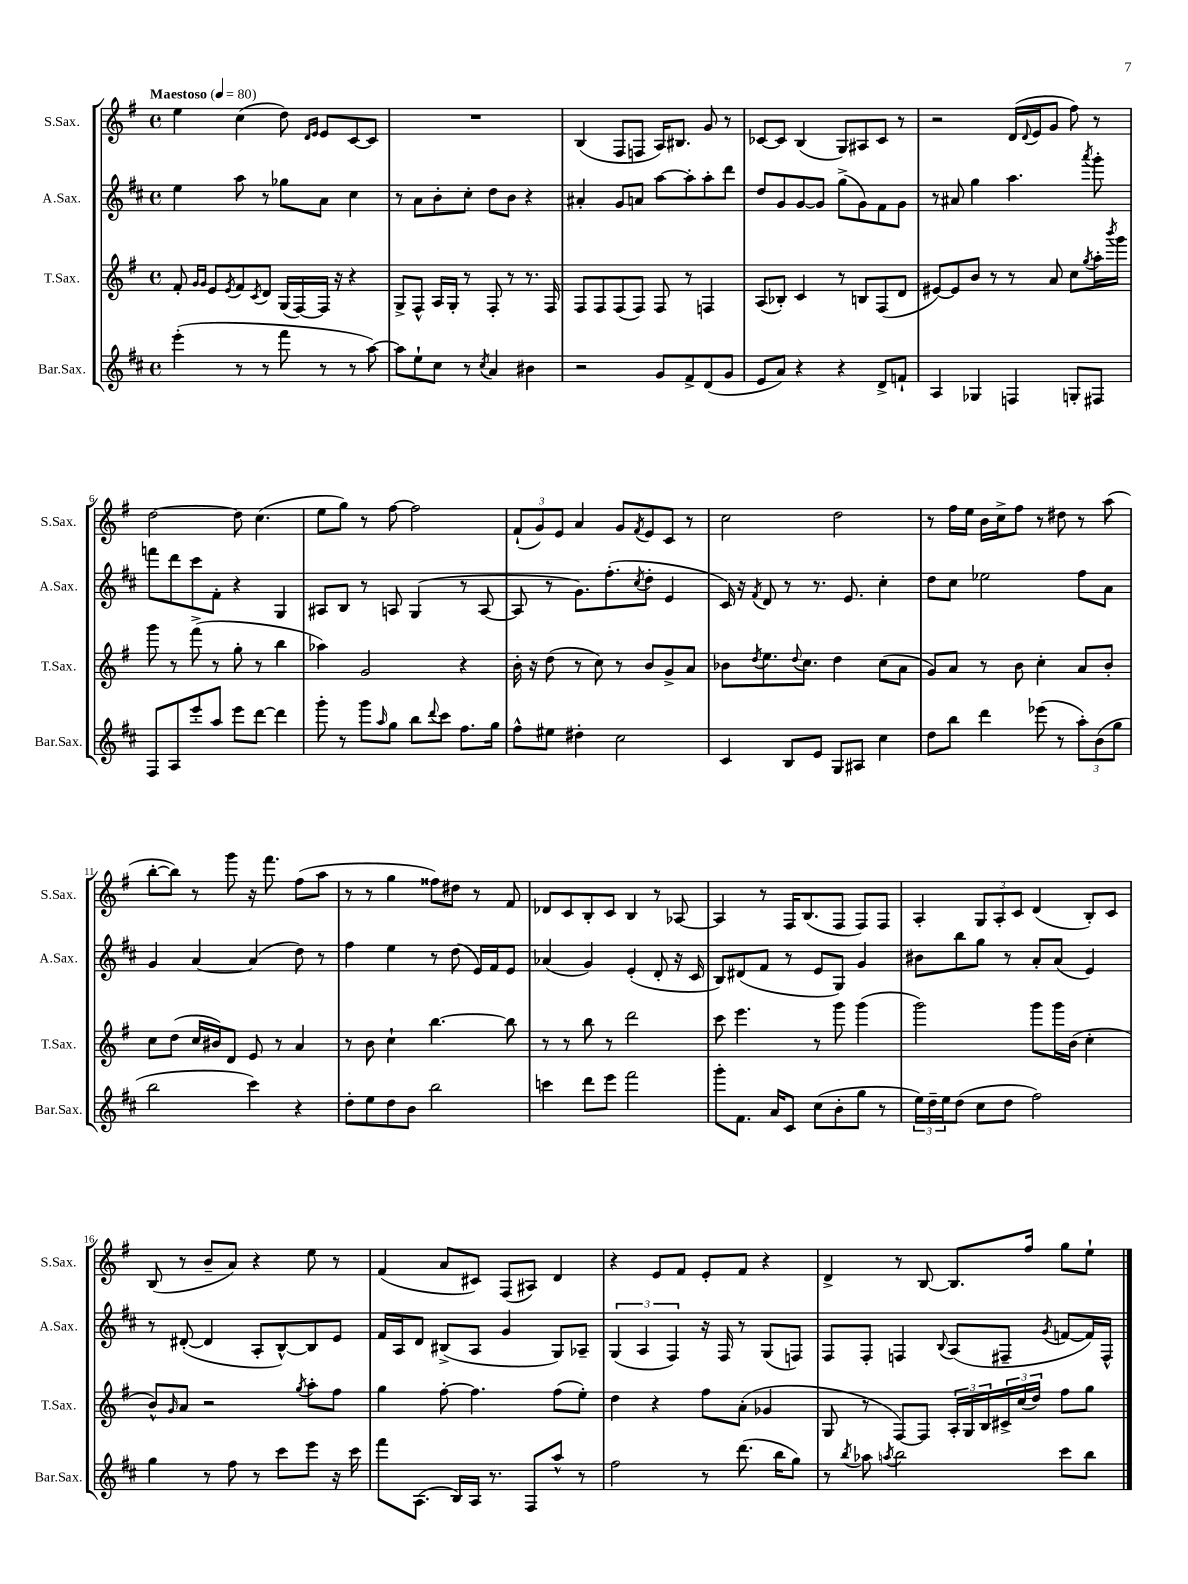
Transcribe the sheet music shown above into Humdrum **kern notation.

**kern	**kern	**kern	**kern
*staff4	*staff3	*staff2	*staff1
*clefG2	*clefG2	*clefG2	*clefG2
*k[f#c#]	*k[f#]	*k[f#c#]	*k[f#]
*M4/4	*M4/4	*M4/4	*M4/4
*met(c)	*met(c)	*met(c)	*met(c)
*MM80	*MM80	*MM80	*MM80
(4eee'\	8f#'/	4ee\	4ee\
.	16qqg/LL	.	.
.	16qqg/JJ	.	.
.	8e/L	.	.
.	8qe/	.	.
8r	8f#/	8aa\	(4cc\
.	8qc/	.	.
8r	8d/J	8r	.
8fff#\	(16G/LL	8gg-\L	8dd\)
.	[16F#/)	.	.
.	.	.	16qqd/LL
.	.	.	16qqe/JJ
8r	16F#/]JJ	8a\J	8e/L
.	16r	.	.
8r	4r	4cc#\	[8c/
[8aa\)	.	.	8c/]J
=	=	=	=
8aa\]L	8G^/L	8r	1r
8ee`\	8F#^^/J	8a\L	.
8cc#\J	16A/LL	8b'\	.
.	16G'/JJ	.	.
8r	8r	8cc#'\J	.
8qcc#/	.	.	.
4a/	8F#'/	8dd\L	.
.	8r	8b\J	.
4b#\	8.r	4r	.
.	16F#/	.	.
=	=	=	=
2r	8F#/L	4a#'/	(4B/
.	8F#/	.	.
.	(8F#/	8g/L	8F#/L
.	8F#/J)	8a/J	8F/J
8g/L	8F#/	[8aa\L	16A/LK)
.	.	.	8.B#/J
8f#^/	8r	8aa'\]	.
(8d/	4F/	8aa'\	8g/
8g/J	.	8ddd\J	8r
=	=	=	=
8e/L	(8A/L	8dd/L	[8c-/L
8a/J)	8B-'/J)	8g/	8c-/]J
4r	4c/	[8g/	(4B/
.	.	8g/]J	.
4r	8r	(8gg^\L	8G/L)
.	8B/L	8g\)	8A#/
8d^/L	(8F#/	8f#\	8c-/J
8f`/J	8d/J	8g\J	8r
=	=	=	=
4A/	[8e#/L)	8r	2r
.	8e#/]	8a#/	.
4G-/	8b/J	4gg\	.
.	8r	.	.
4F/	8r	4.aa\	(16d/LL
.	.	.	8qqd/
.	.	.	16e/J
.	8a/	.	8g/J
8G'/L	8cc\L	.	8ff#\)
.	8qgg/	8qaaa/	.
8F#/J	16aa'\L	8ggg'\	8r
.	8qbbb/	.	.
.	16ggg\JJ	.	.
=	=	=	=
8F#/L	8ggg\	8fff\L	[2dd\
8A/	8r	8ddd\	.
8eee'/	(8fff#^\	8ccc#\	.
8aa/J	8r	8f#'\J	.
8eee\L	8gg'\	4r	8dd\]
[8ddd\J	8r	.	(4.cc\
4ddd\]	4bb\	4G/	.
=	=	=	=
8ggg'\	4aa-\)	8A#/L	8ee\L
8r	.	8B/J	8gg\J)
8ggg\L	2g/	8r	8r
16qqaa/	.	.	.
8gg\J	.	8A/	[8ff#\
8bb\L	.	(4G/	2ff#\]
8qqddd/	.	.	.
8ccc#\J	.	.	.
8.ff#\L	4r	8r	.
.	.	[8A/	.
16gg\Jk	.	.	.
=	=	=	=
8ff#^^\L	16b'\	8A/]	(12f#`/L
.	16r	.	.
.	.	.	12g/)
8ee#\J	(8dd\	8r	.
.	.	.	12e/J
4dd#'\	8r	8.g\L)	4a/
.	8cc\)	.	.
.	.	(8.ff#'\	.
2cc#\	8r	.	8g/L
.	.	8qcc#/	8qf#/
.	8b/L	8dd'\J	8e/
.	8g^/	4e/	8c/J
.	8a/J	.	8r
=	=	=	=
4c#/	8b-\L	16c#/)	2cc\
.	.	16r	.
.	8qdd/	8qf#/	.
.	8.ee\	8d/	.
8B/L	.	8r	.
.	8qqdd/	.	.
.	8.cc\J	.	.
8e/J	.	8.r	.
8G/L	4dd\	.	2dd\
.	.	8.e/	.
8A#/J	.	.	.
4cc#\	(8cc\L	4cc#'\	.
.	8a\J	.	.
=	=	=	=
8dd\L	8g/L)	8dd\L	8r
8bb\J	8a/J	8cc#\J	16ff#\LL
.	.	.	16ee\JJ
4ddd\	8r	2ee-\	16b\LL
.	.	.	16cc^\J
.	8b\	.	8ff#\J
(8eee-\	4cc'\	.	8r
8r	.	.	8dd#\
12aa'\L)	8a/L	8ff#\L	8r
(12b\	.	.	.
.	8b'/J	8a\J	(8aa\
12gg\J	.	.	.
=	=	=	=
2bb\	8cc\L	4g/	[8bb'\L
.	(8dd\J	.	8bb\]J)
.	16cc/LL	[4a/	8r
.	16b#/J)	.	.
.	8d/J	.	8ggg\
4ccc#\)	8e/	(4a/]	16r
.	.	.	8.fff#\
.	8r	.	.
4r	4a/	8dd\)	(8ff#\L
.	.	8r	8aa\J
=	=	=	=
8dd'\L	8r	4ff#\	8r
8ee\	8b\	.	8r
8dd\	4cc`\	4ee\	4gg\
8b\J	.	.	.
2bb\	[4.bb\	8r	8ff##\L)
.	.	(8dd\	8dd#\J
.	.	16e/LL)	8r
.	.	16f#/J	.
.	8bb\]	8e/J	8f#/
=	=	=	=
4ccc\	8r	(4a-/	8d-/L
.	8r	.	8c/
8ddd\L	8bb\	4g/)	8B'/
8eee\J	8r	.	8c/J
2fff#\	2ddd\	(4e'/	4B/
.	.	8d'/	8r
.	.	16r	[8A-/
.	.	16c#/	.
=	=	=	=
8ggg'\L	8ccc\	8B/L)	4A-/]
8.f#\J	4.eee\	(8d#/	.
.	.	8f#/J	8r
16a/LK	.	.	.
8c#/J	.	8r	16F#/LK
.	.	.	(8.B/
(8cc#\L	8r	8e/L	.
8b'\	8ggg\	8G/J)	8F#/J
8gg\J	(4ggg\	4g/	8F#/L)
8r	.	.	8F#/J
=	=	=	=
24ee\LL)	2ggg\)	8b#\L	4A'/
24dd~\	.	.	.
24ee\J	.	.	.
(8dd\J	.	8bb\	.
8cc#\L	.	8gg\J	12G/L
.	.	.	12A'/
8dd\J	.	8r	.
.	.	.	12c/J
2ff#\)	8ggg\L	8a'/L	(4d/
.	16ggg\L	(8a/J	.
.	(16b\JJ	.	.
.	4cc'\	4e/)	8B'/L)
.	.	.	8c/J
=	=	=	=
4gg\	8b^^/L)	8r	(8B/
.	16qqg/	.	.
.	8a/J	([8d#'/	8r
8r	2r	4d#/]	8b~/L
8ff#\	.	.	8a/J)
8r	.	8A'/L	4r
8ccc#\L	.	[8B^^/)	.
.	8qgg/	.	.
8eee\J	8aa'\L	8B/]	8ee\
16r	8ff#\J	8e/J	8r
16ccc#\	.	.	.
=	=	=	=
8fff#\L	4gg\	16f#/LL	(4f#/
.	.	16A/J	.
(8.A\J	.	8d/J	.
.	[8ff#'\	(8B#^/L	8a/L
16B/LL)	.	.	.
16A/JJ	4.ff#\]	8A/J	8c#/J)
8.r	.	.	.
.	.	4g/	(8F#/L
8F#/L	.	.	8A#/J)
8aa^^/J	(8ff#\L	8G/L)	4d/
8r	8ee'\J)	8A-~/J	.
=	=	=	=
2ff#\	4dd\	(6G/	4r
.	.	6A/	.
.	4r	.	8e/L
.	.	6F#/)	.
.	.	.	8f#/J
8r	8ff#\L	16r	8e'/L
.	.	16F#/	.
(8.ddd\	(8a'\J	8r	8f#/J
.	4g-/	(8G/L	4r
16bb\LK	.	.	.
8gg\J)	.	8F/J)	.
=	=	=	=
8r	8G/	8F#/L	4d^/
8qbb/	.	.	.
8aa-\	8r	8F#'/J	.
8qaa/	.	.	.
2bb\	[8F#/L)	4F/	8r
.	8F#/]J	.	[8B/
.	.	8qqB/	.
.	24A'/LL	(8A/L	8.B/]L
.	24G/	.	.
.	24B/	.	.
.	24c#^/	8F#~/J	.
.	(24cc/	.	.
.	.	.	16ff#/Jk
.	24dd/JJ)	.	.
.	.	8qg/	.
8ccc#\L	8ff#\L	[8f/L	8gg\L
8bb\J	8gg\J	16f/]L)	8ee`\J
.	.	16F#^^/JJ	.
==	==	==	==
*-	*-	*-	*-
